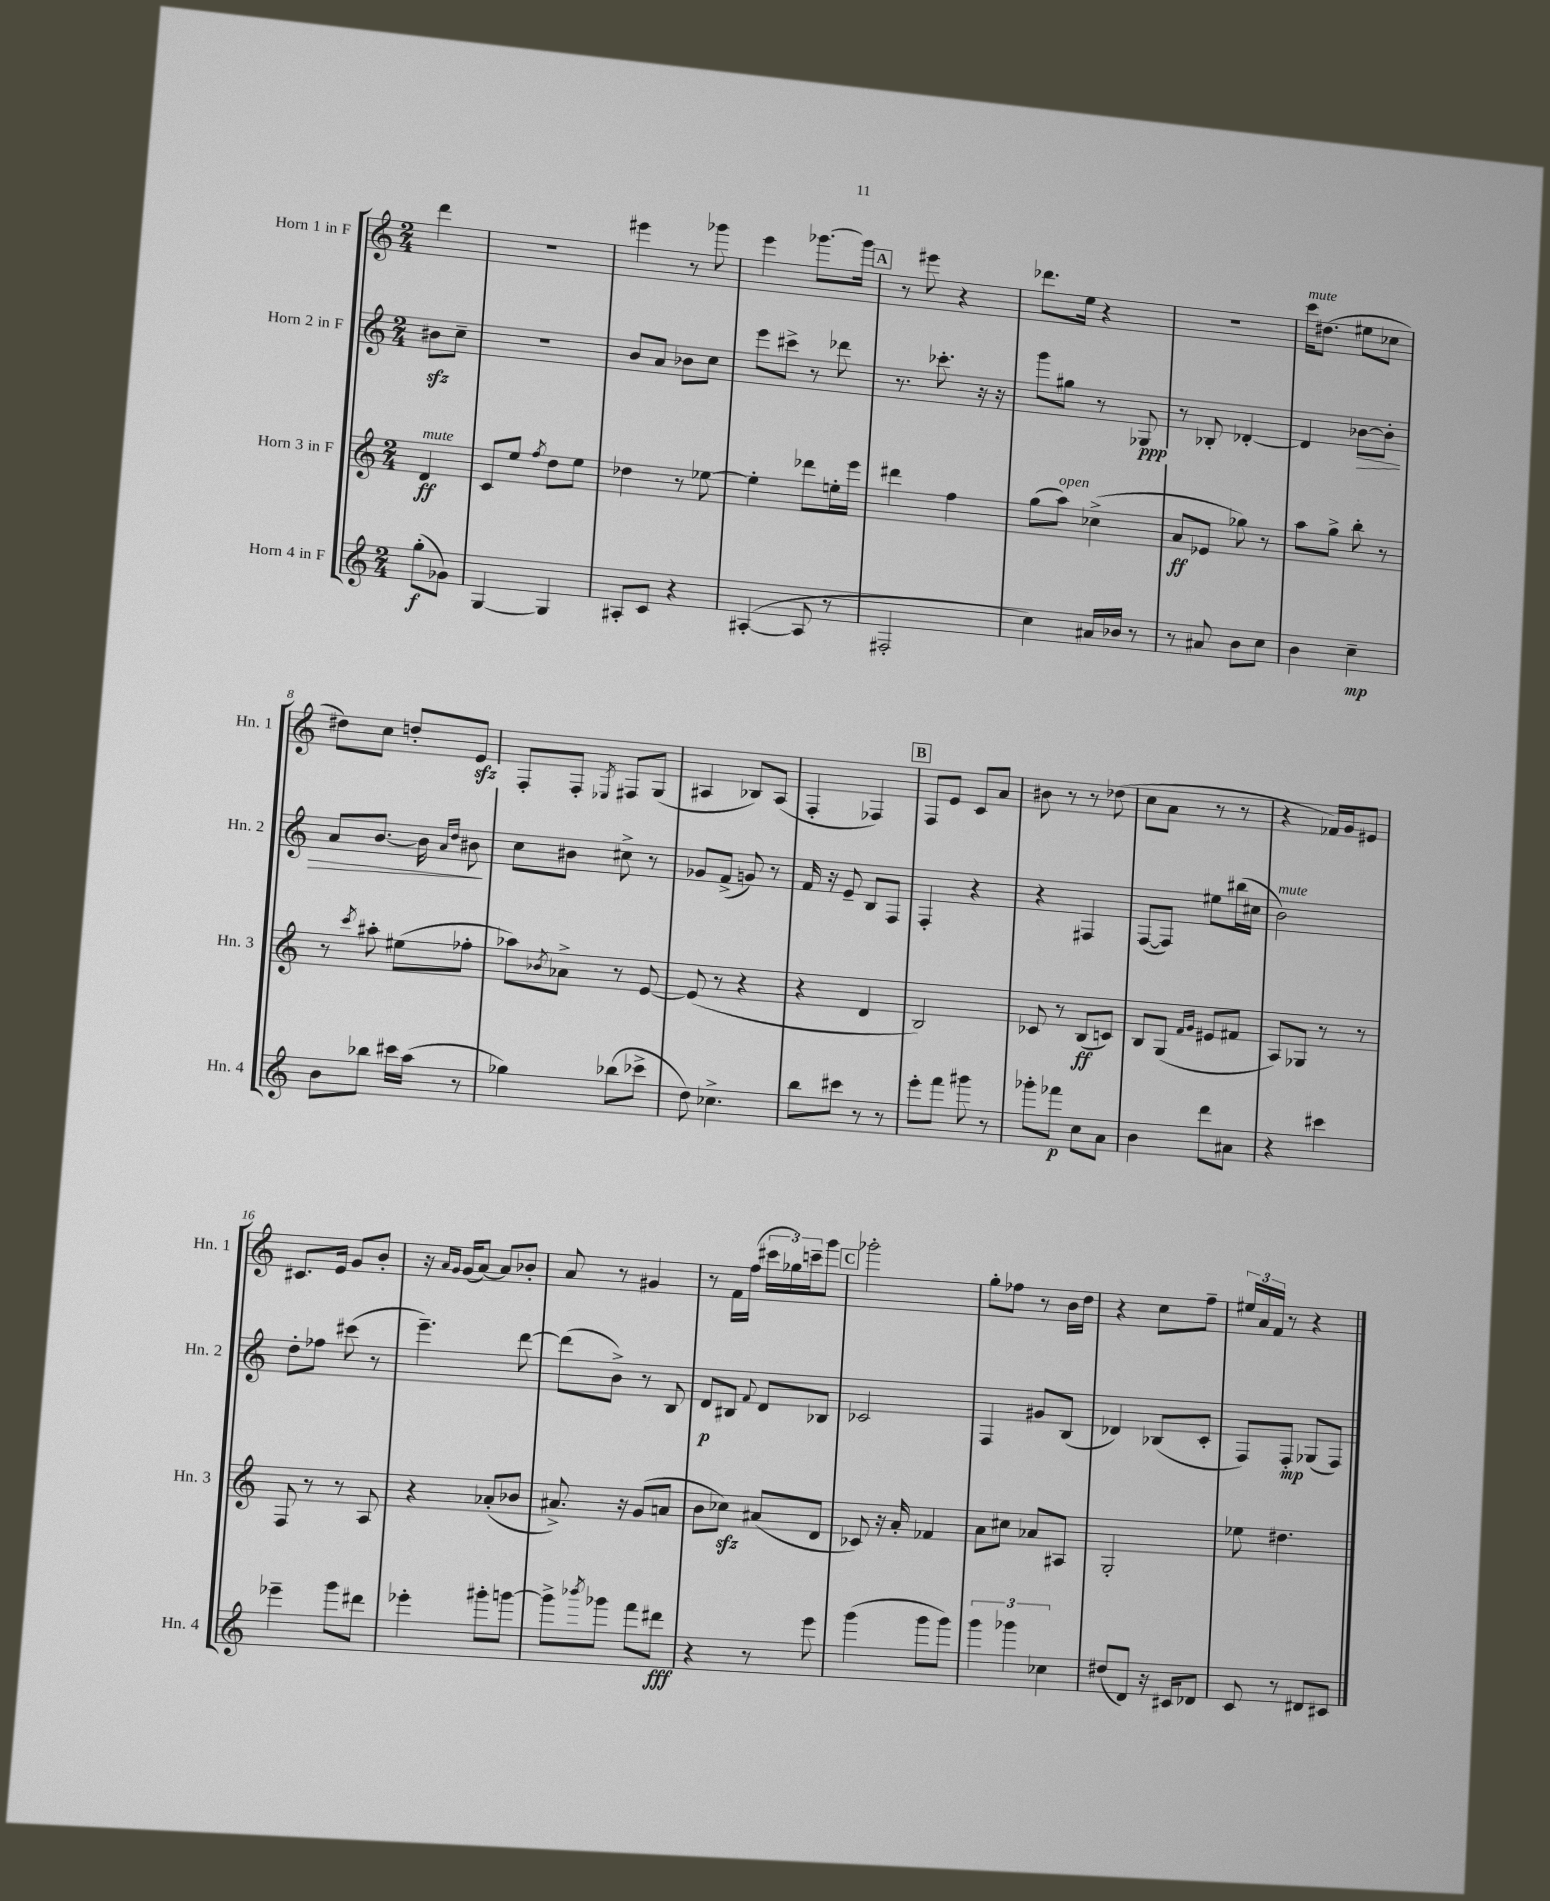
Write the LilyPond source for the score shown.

<<
\new StaffGroup <<
\new Staff = "s0" \with { instrumentName = "Horn 1 in F" shortInstrumentName = "Hn. 1" } {
    \clef treble \key c \major \numericTimeSignature \time 2/4 \partial 4
    d'''4 |
    R2 |
    eis'''4 r8 ges'''8 |
    e'''4 ges'''8.~ ges'''16 |
    \mark \markup { \box "A" } r8 eis'''8 r4 |
    des'''8. e''16 r4 |
    r2 |
    c'''16^\markup { \italic "mute" } dis''8.( eis''8 ces''8 |
    dis''8) c''8 d''8-. e'8\sfz |
    f8-. f8-. \acciaccatura { ees8 } fis8 g8( |
    ais4 bes8) ais8( |
    f4-. fes4) |
    \mark \markup { \box "B" } f8 e'8 c'8 a'8 |
    bis'8 r8 r8 des''8( |
    c''8 a'8 r8 r8 |
    r4 fes'16) g'16 eis'8 |
    cis'8. e'16 g'8 b'8-. |
    r16 \grace { a'16 g'16 } g'16( a'8~) a'8 bes'8-. |
    a'8 r8 gis'4 |
    r8 f'16 f''16( \tuplet 3/2 { cis'''16 ges''16) c'''16-- } g'''8 |
    \mark \markup { \box "C" } ges'''2-. |
    g''8-. fes''8 r8 b'16 d''16 |
    r4 c''8 f''8-- |
    \tuplet 3/2 { eis''16 a'16 f'16 } r8 r4 \bar "|." |
}
\new Staff = "s1" \with { instrumentName = "Horn 2 in F" shortInstrumentName = "Hn. 2" } {
    \clef treble \key c \major \numericTimeSignature \time 2/4 \partial 4
    bis'8\sfz c''8-- |
    R2 |
    b'8 a'8 bes'8 c''8 |
    e'''8 cis'''8-> r8 des'''8 |
    \mark \markup { \box "A" } r8. ces'''8.-. r16 r16 |
    g'''8 gis''8 r8 ges8\ppp |
    r8 bes8-. des'4~-. |
    des'4 bes'8~\> bes'8-. |
    a'8 b'8.~ b'16 \grace { a'16 d''16 } bis'8\! |
    c''8 bis'8 cis''8-> r8 |
    ges'8 f'8->( g'8) r8 |
    f'16 r16 e'8-- b8 f8 |
    \mark \markup { \box "B" } f4-. r4 |
    r4 fis4 |
    f8~( f8) eis''8 bis''16( cis''16 |
    b'2^\markup { \italic "mute" }) |
    d''8-. fes''8 cis'''8( r8 |
    e'''4.--) d'''8~ |
    d'''8( b'8->) r8 b8 |
    d'8\p bis8 \appoggiatura { f'8 } d'8 bes8 |
    \mark \markup { \box "C" } ces'2 |
    f4 gis'8 b8( |
    des'4) bes8( c'8-. |
    f8) f8-.\mp ges8( f8) \bar "|." |
}
\new Staff = "s2" \with { instrumentName = "Horn 3 in F" shortInstrumentName = "Hn. 3" } {
    \clef treble \key c \major \numericTimeSignature \time 2/4 \partial 4
    d'4\ff^\markup { \italic "mute" } |
    c'8 e''8 \acciaccatura { f''8 } d''8 e''8 |
    des''4 r8 ees''8~ |
    ees''4-. des'''8 e''16-. e'''16 |
    \mark \markup { \box "A" } dis'''4 f''4 |
    g''8( a''8^\markup { \italic "open" }) ces''4->( |
    a'8\ff ees'8 ges''8) r8 |
    a''8 g''8-> b''8-. r8 |
    r8 \acciaccatura { c'''8 } ais''8-. eis''8( fes''8-. |
    aes''8) \acciaccatura { bes'8 } aes'8-> r8 e'8~ |
    e'8( r8 r4 |
    r4 d'4 |
    \mark \markup { \box "B" } b2) |
    ces'8 r8 b8\ff( c'8) |
    b8 g8( \grace { f'16 g'16 } eis'8 fis'8 |
    a8) ges8 r8 r8 |
    f8 r8 r8 a8 |
    r4 aes'8-.( bes'8 |
    ais'8.->) r16 g'8( a'8 |
    b'8 ces''8\sfz) ais'8( d'8 |
    \mark \markup { \box "C" } ces'8) r16 a'16-. fes'4 |
    a'8 cis''8 aes'8 ais8 |
    g2-. |
    ees''8 dis''4. \bar "|." |
}
\new Staff = "s3" \with { instrumentName = "Horn 4 in F" shortInstrumentName = "Hn. 4" } {
    \clef treble \key c \major \numericTimeSignature \time 2/4 \partial 4
    g''8-.\f( ges'8) |
    g4~ g4 |
    ais8-. c'8 r4 |
    ais4~-.( ais8 r8 |
    \mark \markup { \box "A" } fis2-. |
    c''4) ais'16 bes'16 r8 |
    r8 ais'8 b'8 c''8 |
    b'4 c''4--\mp |
    b'8 bes''8 cis'''16 a''16( r8 |
    ges''4) bes''8( ces'''8-> |
    d''8) ces''4.-> |
    b''8 cis'''8 r8 r8 |
    \mark \markup { \box "B" } e'''8-. f'''8 gis'''8 r8 |
    ges'''8-. fes'''8\p c''8 a'8 |
    b'4 d'''8 ais'8 |
    r4 cis'''4 |
    ees'''4-- g'''8 dis'''8 |
    ees'''4-. gis'''8-. g'''8~ |
    g'''8-> \acciaccatura { bes'''8 } ges'''8 f'''8 dis'''8\fff |
    r4 r8 e'''8 |
    \mark \markup { \box "C" } g'''4( g'''8 g'''8) |
    \tuplet 3/2 { g'''4 ges'''4 ces''4 } |
    dis''8( d'8) r16 cis'16 des'8 |
    c'8 r8 dis'8 cis'8 \bar "|." |
}
>>
>>
